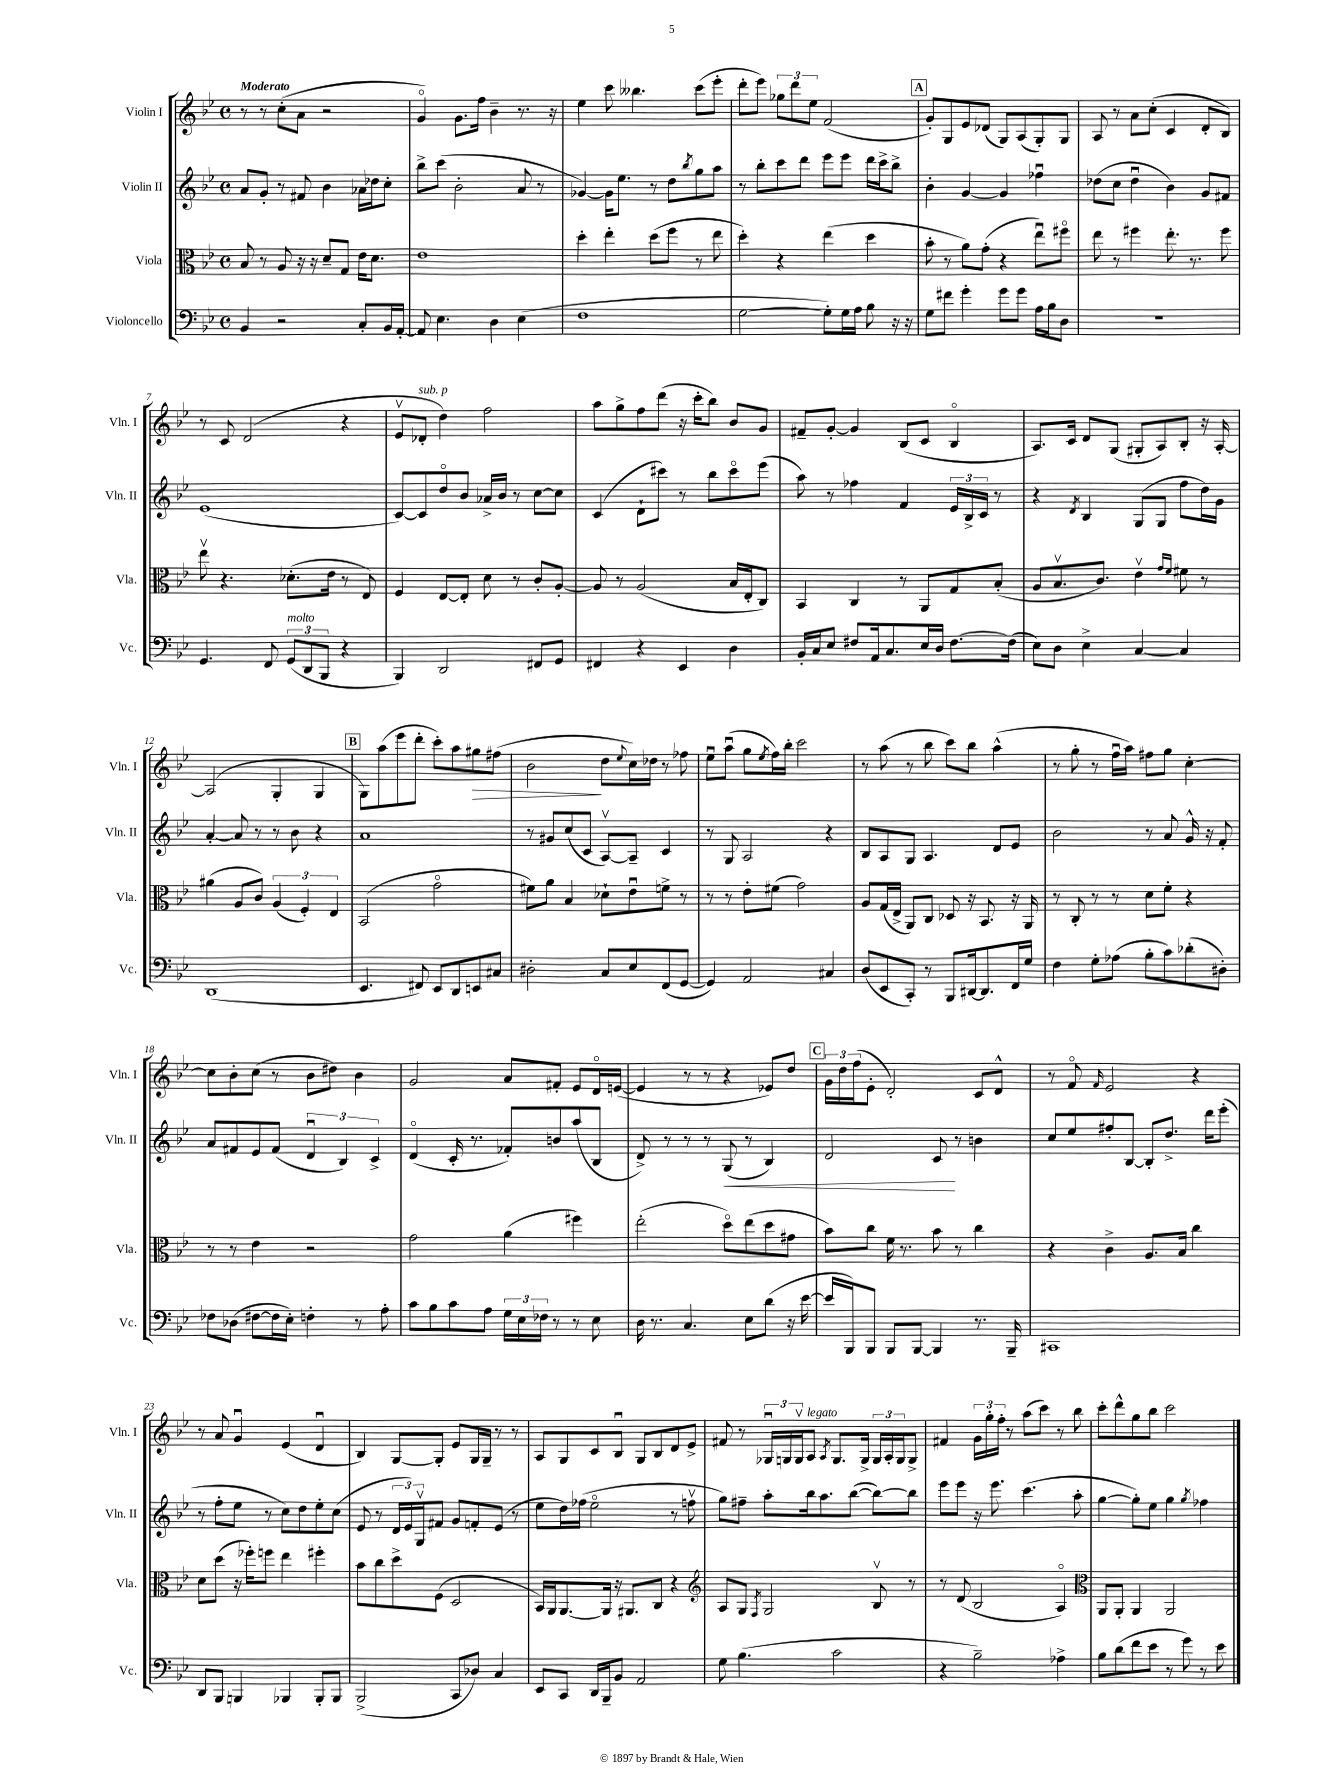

**kern	**kern	**kern	**kern
*staff4	*staff3	*staff2	*staff1
*clefF4	*clefC3	*clefG2	*clefG2
*k[b-e-]	*k[b-e-]	*k[b-e-]	*k[b-e-]
*M4/4	*M4/4	*M4/4	*M4/4
*met(c)	*met(c)	*met(c)	*met(c)
4BB-/	8B-/	8a/L	8r
.	8r	8g'/J	8r
2r	8A/	8r	(8cc'\L
.	16r	8f#/	8a\J
.	16r	.	.
.	8d~/L	4b-\	2r
.	8G/J	.	.
8C'/L	16e-\LK	16a-\LL	.
.	8.d\J	16dd-\J	.
16BB-/L	.	8cc'\J	.
[16AA'/JJ	.	.	.
=	=	=	=
8AA/]	1e-	8bb-^\L	4go/)
4.E-\	.	(8ccc\J	.
.	.	2b-'\	8.g\L
.	.	.	16ff\Jk
4D\	.	.	4b-~\
(4E-\	.	8a/	8.r
.	.	8r	.
.	.	.	16r
=	=	=	=
1F	4dd'\	[4g-/)	4ee-\
.	4ee-'\	16g-\]LK	8ccc\
.	.	8.ee-\J	.
.	.	.	4.bb--\
.	(8dd\L	8r	.
.	8ff\J	8dd\L	.
.	.	8qbb-/	.
.	8r	8gg\	(8ccc\L
.	8ee-\	8aa\J	8eee-'\J
=	=	=	=
[2G\	4dd'\)	8r	8ddd'\L
.	.	8bb-'\L	8eee-\J)
.	4r	8ccc\	12gg-\L
.	.	.	12ddd\
.	.	8ddd\J	.
.	.	.	12ee-\J
8G'\]L)	(4ee-\	8eee-\L	(2f/
16G\L	.	8eee-\J	.
16A\JJ	.	.	.
8B-\	4dd\	16ddd\LL	.
.	.	16ccc^\J	.
16r	.	8bb-^\J	.
16r	.	.	.
=	=	=	=
8G\L	8b-'\	4b-'\	8g'/L)
8f#\J	8r	.	8G/
4g'\	8a\L)	[4g/	8e-/
.	(8g'\J	.	(8d-/J
8g\L	4r	4g/]	8G/L)
8g\J	.	.	(8A/
16A\LL	8ee-u\L)	4ff-u\	8G'/)
16B-\J	.	.	.
8D\J	8ff#o\J	.	8G/J
=	=	=	=
1r	8ee-\	(8dd-\L	8A/
.	8r	8cc\J	8r
.	4ff#\	4dd-u\	8a\L
.	.	.	(8cc'\J
.	8.ee-'\	4b-\)	4c/
.	8.r	.	.
.	.	8g/L	8d'/L
.	8ff#\	8f#/J	8B-/J)
=	=	=	=
4.GG/	8ee-v\	(1e-	8r
.	4.r	.	8c/
.	.	.	(2d/
8FF/	.	.	.
(12GG/L	(8.d-'\L	.	.
12DD/	.	.	.
12BBB-/J	.	.	.
.	16e-\Jk	.	.
4r	8r	.	4r
.	8E-/)	.	.
=	=	=	=
4BBB-/)	4F/	[8c/L)	8e-v/L
.	.	8c/]	8d-'/J
2DD/	[8E-/L	8ddo/	4dd\)
.	8E-'/]J	8b-/J	.
.	8d\	16a-^/LL	2ff\
.	.	16b-/JJ	.
.	8r	8r	.
8FF#/L	8c'/L	[8cc\L	.
8GG/J	[8A'/J	8cc\]J	.
=	=	=	=
4FF#/	8A/]	(4c/	8aa\L
.	8r	.	8gg^\
4r	(2A/	8d`\L	8ff\
.	.	8ccc#\J)	(8ddd\J
4EE-/	.	8r	16r
.	.	.	16ccc'\LK
.	.	8bb-\L	8bb-\J)
4D\	16B-/LL	8ccc#o\	8b-/L
.	16E-'/J	.	.
.	8C/J)	(8eee-\J	8g/J
=	=	=	=
16BB-'/LL	4BB-/	8aa\)	8f#~/L
16C/J	.	.	.
8E-/J	.	8r	[8g'/J
8F#/L	4C/	4ff-\	4g/]
16AA/k	.	.	.
8.C/	.	.	.
.	8r	4f/	(8B-/L
16E-/L	8AA/L	.	8c/J
16D/JJ	.	.	.
[8.F#\L	8G/	24e-/LL	4B-o/
.	.	24B-^/	.
.	.	24c/JJ	.
.	(8B-'/J	8r	.
(16F#\]Jk	.	.	.
=	=	=	=
8E-\L)	8A/L	4r	8.A/L)
8D\J	8.B-v/	.	.
.	.	.	16c/Jk
.	.	8qd/	.
4E-^\	.	4B-/	8d/L
.	8.c/J)	.	.
.	.	.	(8G/J
[4C/	4e-v\	(8G/L	8G#'/L
.	.	8G/J	8A/)
.	16qqg/LL	.	.
.	16qqf/JJ	.	.
4C/]	8f#\	8ff\L	8B-'/J
.	8r	16dd\L)	16r
.	.	16g\JJ	[16A'/
=	=	=	=
(1DD	(4a#\	[4a'/	(2A/]
.	8A/L	8a/]	.
.	8c/J)	8r	.
.	(6A/	8r	4G'/
.	.	8b-\	.
.	6F'/)	.	.
.	.	4r	4G/
.	6E-/	.	.
=	=	=	=
4.EE-/	(2BB-/	1a	8G\L)
.	.	.	(8aa\
.	.	.	8eee-\
8FF#/)	.	.	8ddd'\J
8EE-/L	2go\	.	8ccc'\L)
8DD/	.	.	8aa\
8EE/	.	.	8gg#\
8C#/J	.	.	(8ff#\J
=	=	=	=
2D#'\	8f#\L)	8r	2b-\
.	8a\J	8g#/L	.
.	4B-/	(8cc/	.
.	.	8c/J	.
8C/L	8d-`\L	[8Av/L)	8dd\L
.	.	.	8qqee-/
8E-/	8e-u\	8A~/]J	16cc\L)
.	.	.	16dd-\JJ
(8FF/	8f^\J	4c/	8r
[8GG/J	8r	.	8ff-\
=	=	=	=
4GG/])	8r	8r	8ee-u\L
.	8r	8G/	(8aau\J
2AA/	8e-'\L	2A/	8gg\L
.	.	.	8qee-/
.	(8f#\J	.	16ff\L)
.	.	.	16bb-'\JJ
.	2g\)	.	2ccc\
4C#/	.	4r	.
=	=	=	=
(8D/L	8A/L	8B-/L	8r
8EE-/	(16G/L	8A/	(8aa\
.	16E-^/JJ	.	.
8CC'/J)	8AA/L)	8G/J	8r
8r	8C/J	4.A/	8bb-\
8BBB-/L	8D-/	.	8ccc\L)
[16DD#/k	16r	.	8bb-\J
8.DD#/]	8.BB-/	.	.
.	.	8d/L	(4aa^^\
16FF/L	16r	8e-/J	.
16G/JJ	16AA/	.	.
=	=	=	=
4F\	8r	2b-\	8r
.	8C'/	.	8gg'\
8G'\L	8r	.	8r
(8A-\J	8r	.	16ffu\LL
.	.	.	16aa\JJ)
8B-'\L	8d\L	8r	8ff#\L
8c\)	8f'\J	8a/	8gg\J
(8d-'\	4r	16g^^/	[4cc'\
.	.	16r	.
8D#'\J)	.	8f'/	.
=	=	=	=
8F-\L	8r	8a/L	8cc\]L
(8D-\J	8r	8f#/	8b-'\
[8F#\L	4e-\	8e-/	(8cc\J
16F#\]L	.	(8f#/J	8r
16E-'\JJ)	.	.	.
4F'\	2r	6du/	8b-\L
.	.	.	8dd#\J)
.	.	6B-/)	.
8r	.	.	4b-\
.	.	6c^/	.
8A'\	.	.	.
=	=	=	=
8c\L	2g\	(4do/	2g/
8B-\	.	.	.
8c\	.	16c'/	.
.	.	8.r	.
8A\J	.	.	.
24G\LL	(4a\	8f-'/L)	8a/L
24E-\	.	.	.
24F-\JJ	.	.	.
8r	.	8b/	8f#'/J
8r	4ff#\)	(8aa/	8e-/L
8E-\	.	8B-/J	16do/L
.	.	.	([16e/JJ
=	=	=	=
16D\	(2ee-'\	8d^/)	4e/]
8.r	.	.	.
.	.	8r	.
4.C/	.	8r	8r
.	.	8r	8r
.	8ddo\L)	(8G/	4r
8E-\L	(8ee-\	8r	.
(8d\J	8dd\	4B-/)	8e-/L)
16r	8g#\J	.	8dd/J
[16e-\	.	.	.
=	=	=	=
16e-/]LL	8b-\L)	2d/	24g\LL
.	.	.	24dd\
16BBB-/J)	.	.	.
.	.	.	(24ff\J
8BBB-/J	8cc\J	.	8e-'\J
8BBB-/L	16f\	.	2d'/)
.	8.r	.	.
[8BBB-/J	.	.	.
4BBB-/]	8b-\	8c/	.
.	8r	8r	.
8.r	4cc\	4b\	8c/L
.	.	.	8d^^/J
16BBB-~/	.	.	.
=	=	=	=
1CC#	4r	8cc/L	8r
.	.	8ee-/	8fo/
.	.	.	16qqf/
.	4c^\	8ff#'/	2e-/
.	.	[8B-/J	.
.	8.A/L	8B-'/]L	.
.	.	8.dd^/J	.
.	16B-/Jk	.	.
.	4cc\	.	4r
.	.	16ddd\LK	.
.	.	(8eee-'\J	.
=	=	=	=
8DD/L	8d\L	8r	8r
8BBB-/J	(8dd\J	8ff'\L	8a/
4BBB/	16r	8ee-\J	4gu/
.	16ff-'\LK)	.	.
.	8ff\J	8r	.
4BBB-/	4ee-\	8cc\L)	(4e-/
.	.	8dd\	.
8BBB-'/L	4ff#'\	8ee-'\	4du/
8BBB-/J	.	(8cc\J	.
=	=	=	=
(2BBB-^/	8b-\L	8e-/	4B-/)
.	8cc\	8r	.
.	8dd^\	24d/LL	[8G/L
.	.	24e-/)	.
.	.	24Gv/J	.
.	(8F\J	8f#/J	8G'/]J
8CC/L	2D/	8g/L	8e-/L
8D-/J)	.	8f'/	16G/L
.	.	.	16G~/JJ
4C/	.	(8e-/J	8r
.	.	8r	8r
=	=	=	=
8EE-/L	16BB-/LL)	8ee-\L	8A/L
.	16AA/J	.	.
8CC/J	[8.AA/	16dd\L)	8G/
.	.	(16ff-\JJ	.
16DD/LL	.	2ee-o\	8c/
16BBB-~/J	16AA/]Jk	.	.
8BB-/J	16r	.	8B-u/J
.	8.AA#/L	.	.
2AA/	.	.	8G/L
.	8C/J	.	8B-/
.	4r	8r	8d/
.	.	8ffv\	8e-^/J
=	=	=	=
*	*clefG2	*	*
8G\	8A/L	8gg\L)	8f#/
(4.B-\	8G/J	8ff#~\J	8r
.	8qF/	.	.
.	2G/	8aa'\L	24G-u/LL
.	.	.	24G/
.	.	.	24Gv/J
.	.	16bb-\k	8A/J
.	.	8.aa\	.
.	.	.	8qA/
2c\	.	.	8.G/L
.	.	([8bb-\J	.
.	.	.	16G^/Jk
.	8B-v/	8bb-\_L)	24G/LL
.	.	.	24A'/
.	.	.	24G/J
.	8r	8bb-\]J	8G^/J
=	=	=	=
4r	8r	8eee-\L	4f#/
.	(8d/	8eee-\J	.
2B-~\)	2B-/	16r	24g\LL
.	.	.	24gg'\
.	.	8.eee-\	.
.	.	.	24ff'\JJ
.	.	.	8r
.	.	(4.ccc\	(8aa\L
.	.	.	8ccc\J)
4A-^\	4Ao/)	.	8r
.	.	8aa'\	8bb-\
=	=	=	=
*	*clefC3	*	*
8B-\L	8AA/L	[4gg\	8ccc'\L
(8d\	8AA'/J	.	8ddd^^\
8f\	4AA/	8gg'\]L)	8gg\
8e-\J	.	8ee-\J	8bb-\J
8r	2AA/	4gg\	2ccc\
8g\)	.	.	.
.	.	8qgg/	.
8r	.	4ff-\	.
8e-\	.	.	.
==	==	==	==
*-	*-	*-	*-
